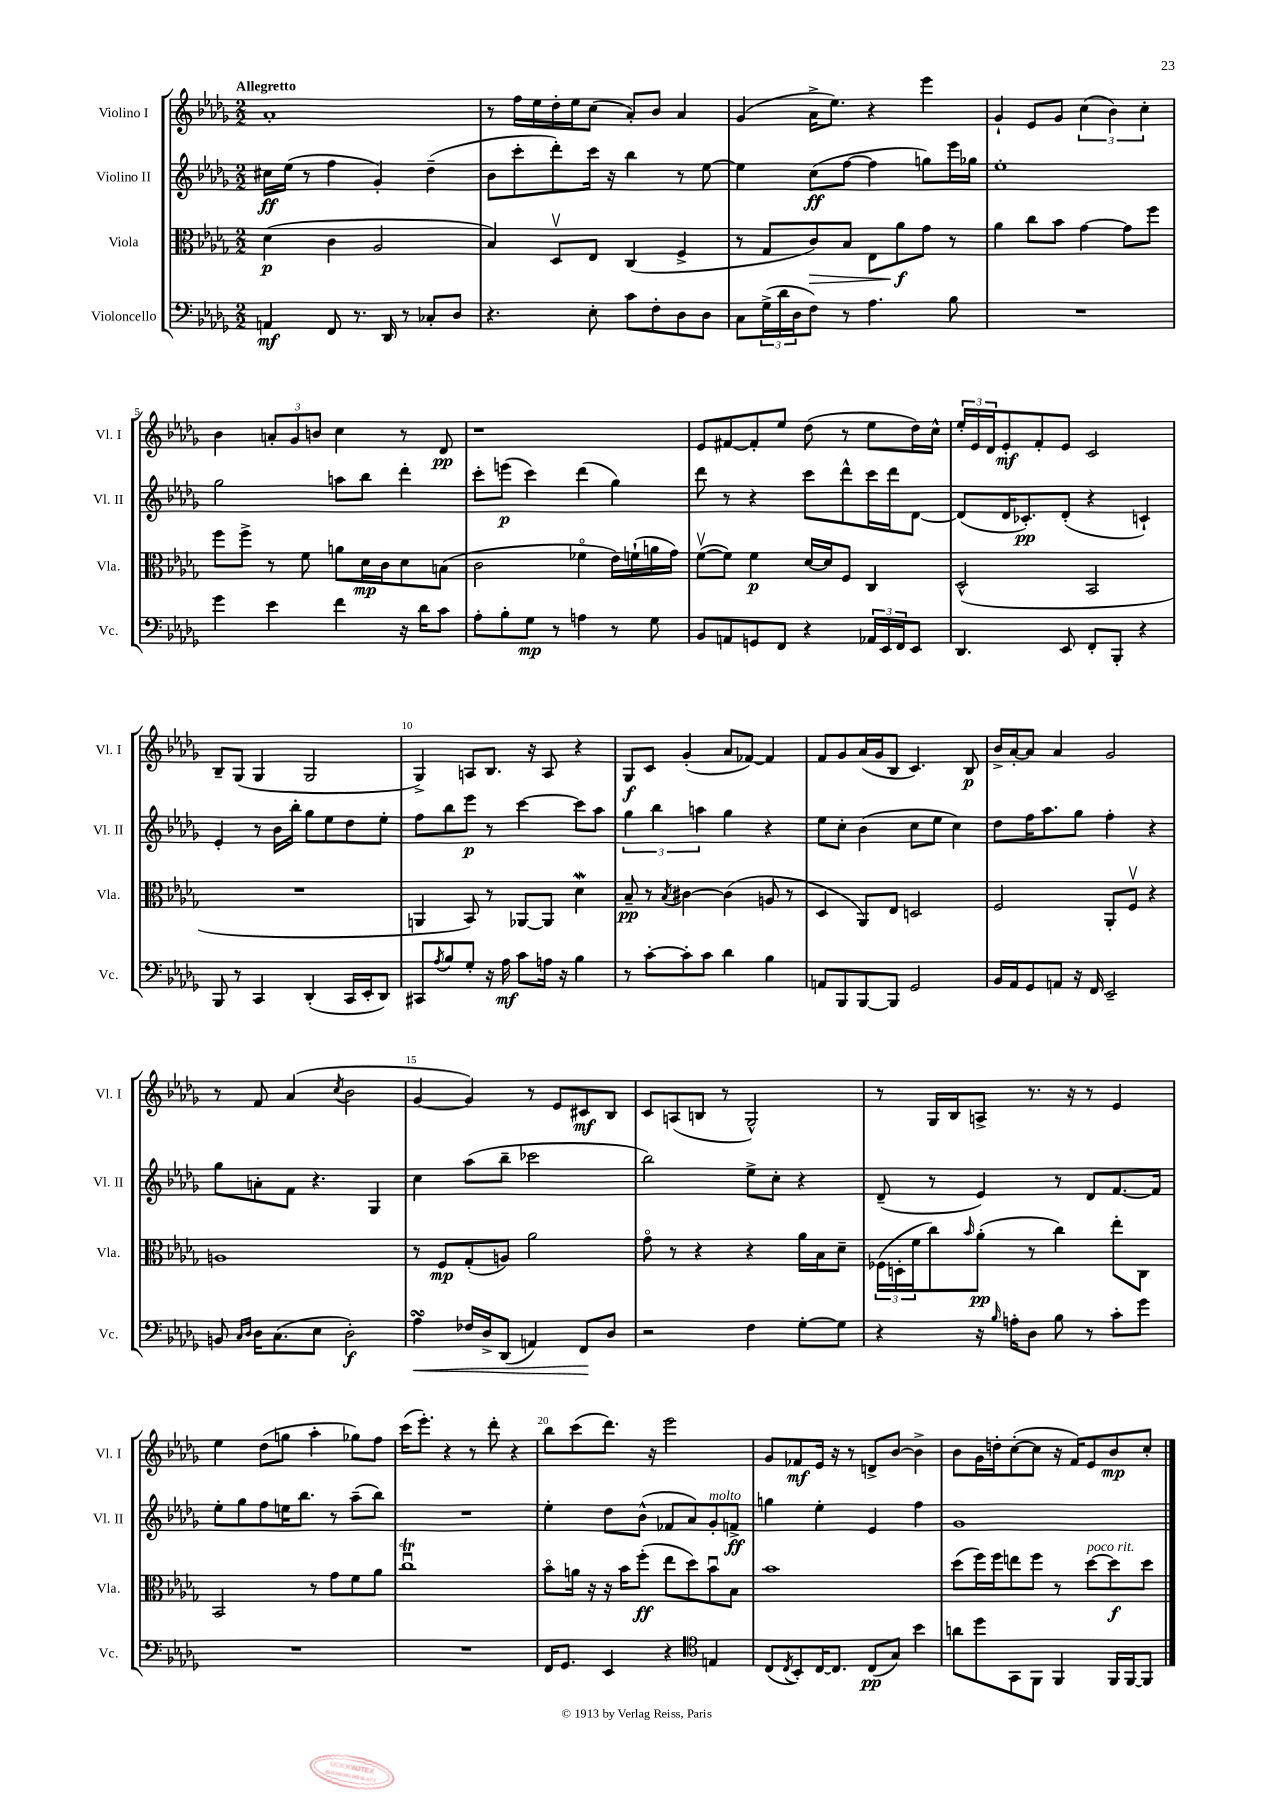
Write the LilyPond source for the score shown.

<<
\new StaffGroup <<
\new Staff = "s0" \with { instrumentName = "Violino I" shortInstrumentName = "Vl. I" } {
    \clef treble \key des \major \numericTimeSignature \time 2/2 \tempo "Allegretto"
    aes'1-. |
    r8 f''16 ees''16 des''16-. ees''16 c''8( aes'8-.) bes'8 aes'4 |
    ges'4( aes'16-> ees''8.) r4 ees'''4 |
    ges'4-! ees'8 ges'8 \tuplet 3/2 { c''4( bes'4) c''4-. } |
    bes'4 \tuplet 3/2 { a'8-. ges'8 b'8 } c''4 r8 des'8\pp |
    r1 |
    ees'8 fis'8~ fis'8-. ees''8 des''8( r8 ees''8 des''16) c''16-^ |
    \tuplet 3/2 { ees''16-. ees'16 des'16 } ees'8-.\mf f'8-. ees'8 c'2 |
    bes8-- ges8( ges4 ges2 |
    ges4->) a8 bes8. r16 a8 r4 |
    ges8\f c'8 ges'4-.( aes'8 fes'8~) fes'4 |
    f'8 ges'8 aes'16( ges'16 bes8 c'4.) bes8\p |
    bes'16-> aes'16~-. aes'8 aes'4 ges'2 |
    r8 f'8 aes'4( \acciaccatura { c''8 } bes'2 |
    ges'4~ ges'4) r8 ees'8 cis'8\mf bes8 |
    c'8 a8( b8 r8 ges2-^) |
    r8 ges16 bes16 a8-> r8. r16 r8 ees'4 |
    ees''4 des''8( g''8 aes''4-. ges''8) f''8 |
    c'''16( ees'''8.-.) r4 r8 des'''8-. r4 |
    bes''8 c'''8( des'''8.) r16 ees'''2 |
    ges'8 fes'8\mf ees'16 r16 r8 d'8-> bes'8~ bes'4-> |
    bes'8 ges'16 d''16-. c''8~-.( c''8 r16 f'16) ees'8 bes'8\mp c''8-. \bar "|." |
}
\new Staff = "s1" \with { instrumentName = "Violino II" shortInstrumentName = "Vl. II" } {
    \clef treble \key des \major \numericTimeSignature \time 2/2
    cis''16\ff ees''16( r8 f''4 ges'4-.) des''4--( |
    bes'8 c'''8-. des'''8-.) c'''16 r16 bes''4 r8 ees''8~ |
    ees''4 c''8\ff( f''8~ f''4 g''8) ees'''16 ges''16 |
    ees''1-. |
    ges''2 a''8 bes''8 des'''4-. |
    c'''8-. e'''8\p( c'''4) des'''4( ges''4) |
    des'''8 r8 r4 c'''8 des'''8-^ c'''16 des'''16 des'8~ |
    des'8( des'16 ces'8.-.\pp) des'8-.( r4 c'4-!) |
    ees'4-. r8 bes'16 bes''16-. ges''8 ees''8 des''8 ees''8-. |
    f''8 bes''8 ees'''8\p r8 c'''4~ c'''8 aes''8 |
    \tuplet 3/2 { ges''4 bes''4 a''4 } ges''4 r4 |
    ees''8 c''8-. bes'4( c''8 ees''8 c''4) |
    des''8 f''16 aes''8. ges''8 f''4-. r4 |
    ges''8 a'8-. f'8 r4. ges4 |
    c''4 aes''8( bes''8-- ces'''2 |
    bes''2) ees''8-> c''8-. r4 |
    des'8--( r8 ees'4) r8 des'8 f'8.~ f'16 |
    ees''8-. ges''8 f''8 e''16 bes''8. r8 aes''8--( bes''8) |
    R1 |
    ees''4-. des''8 bes'8-^( fes'8 aes'8) ges'8-.^\markup { \italic "molto" } f'8->\ff |
    g''4 ees''4-. ees'4 f''4 |
    ges'1 \bar "|." |
}
\new Staff = "s2" \with { instrumentName = "Viola" shortInstrumentName = "Vla." } {
    \clef alto \key des \major \numericTimeSignature \time 2/2
    des'4\p( c'4 aes2 |
    bes4) des8\upbow ees8 c4( f4-> |
    r8 ges8 c'8\>) bes8 ees8 aes'8\f\! ges'8 r8 |
    aes'4 c''8 bes'8 ges'4~ ges'8 f''8 |
    f''8 f''8-> r8 f'8 a'8 des'16\mp c'16 des'8 b8( |
    c'2 fes'4\flageolet ees'16) f'16-!( a'16 ges'16) |
    f'8~\upbow( f'8) f'4\p des'16~ des'16 f8 c4 |
    des2-^( bes,2 |
    R1 |
    a,4 bes,8) r8 aes,8~ aes,8 des'4\mordent |
    bes8--\pp r8 \acciaccatura { bes8 } cis'4~ cis'4( a8 r8 |
    des4 aes,8) ees8 d2 |
    f2 aes,8-. f8\upbow r4 |
    a1 |
    r8 f8\mp ges8-.( a8) aes'2 |
    ges'8\flageolet r8 r4 r4 aes'16 bes16 des'8-- |
    \tuplet 3/2 { fes16( d16-. f'16 } c''8) \grace { bes'16 } aes'8-.\pp( r8 c''4) ees''8-. c8 |
    bes,2 r8 ges'8 f'8 aes'8 |
    c''1\downbow\trill |
    bes'8\flageolet a'16 r16 r16 bes'16 f''8-.\ff( ees''8 des''8) bes'8\downbow bes8 |
    bes'1 |
    des''8( f''16) f''16 e''8 f''8 r8 des''8~^\markup { \italic "poco rit." } des''8\f des''8 \bar "|." |
}
\new Staff = "s3" \with { instrumentName = "Violoncello" shortInstrumentName = "Vc." } {
    \clef bass \key des \major \numericTimeSignature \time 2/2
    a,4\mf f,8 r8. des,16 r8 ces8-. des8 |
    r4. ees8-. c'8 f8-. des8 des8 |
    c8 \tuplet 3/2 { ges16->( des'16 des16 } f8) r8 aes4. bes8 |
    R1 |
    ges'4 ees'4 f'4 r16 des'16 c'8 |
    aes8-. bes8-. ges8\mp r8 a4 r8 ges8 |
    bes,8 a,8 g,8 f,8 r4 \tuplet 3/2 { aes,16 ees,16 f,16 } ees,8 |
    des,4. ees,8 f,8-. bes,,8-. r4 |
    bes,,8 r8 c,4 des,4-.( c,16 ees,16-. des,8) |
    cis,8 \acciaccatura { aes8 } bes8 ges8-. r16 aes16\mf c'8 a16 r16 bes4 |
    r8 c'8~-. c'8-. c'8 des'4 bes4 |
    a,8 bes,,8 bes,,8~ bes,,8 ges,2 |
    bes,16 aes,16 ges,8 a,8 r16 f,16 ees,2-- |
    b,8 \grace { c16 des16 } des16 c8.( ees8 des2-.\f) |
    aes4\turn\< fes16 des16-> des,8( a,4) f,8\! des8 |
    r2 f4 ges8~-. ges8 |
    r4 r16 \grace { bes16 } a16-. des8 bes8 r8 c'8-. ges'8 |
    R1 |
    R1 |
    f,16 ges,8. ees,4 r4 \clef tenor e4 |
    c8( \acciaccatura { c8 } bes,8-.) c16~ c8. c8\pp( ges8) bes'4 |
    a'8 des''8 ges,8 f,8 f,4 f,16 f,16~ f,8 \bar "|." |
}
>>
>>
\layout { \context { \Score \override BarNumber.break-visibility = ##(#f #t #t) barNumberVisibility = #(every-nth-bar-number-visible 5) } }
